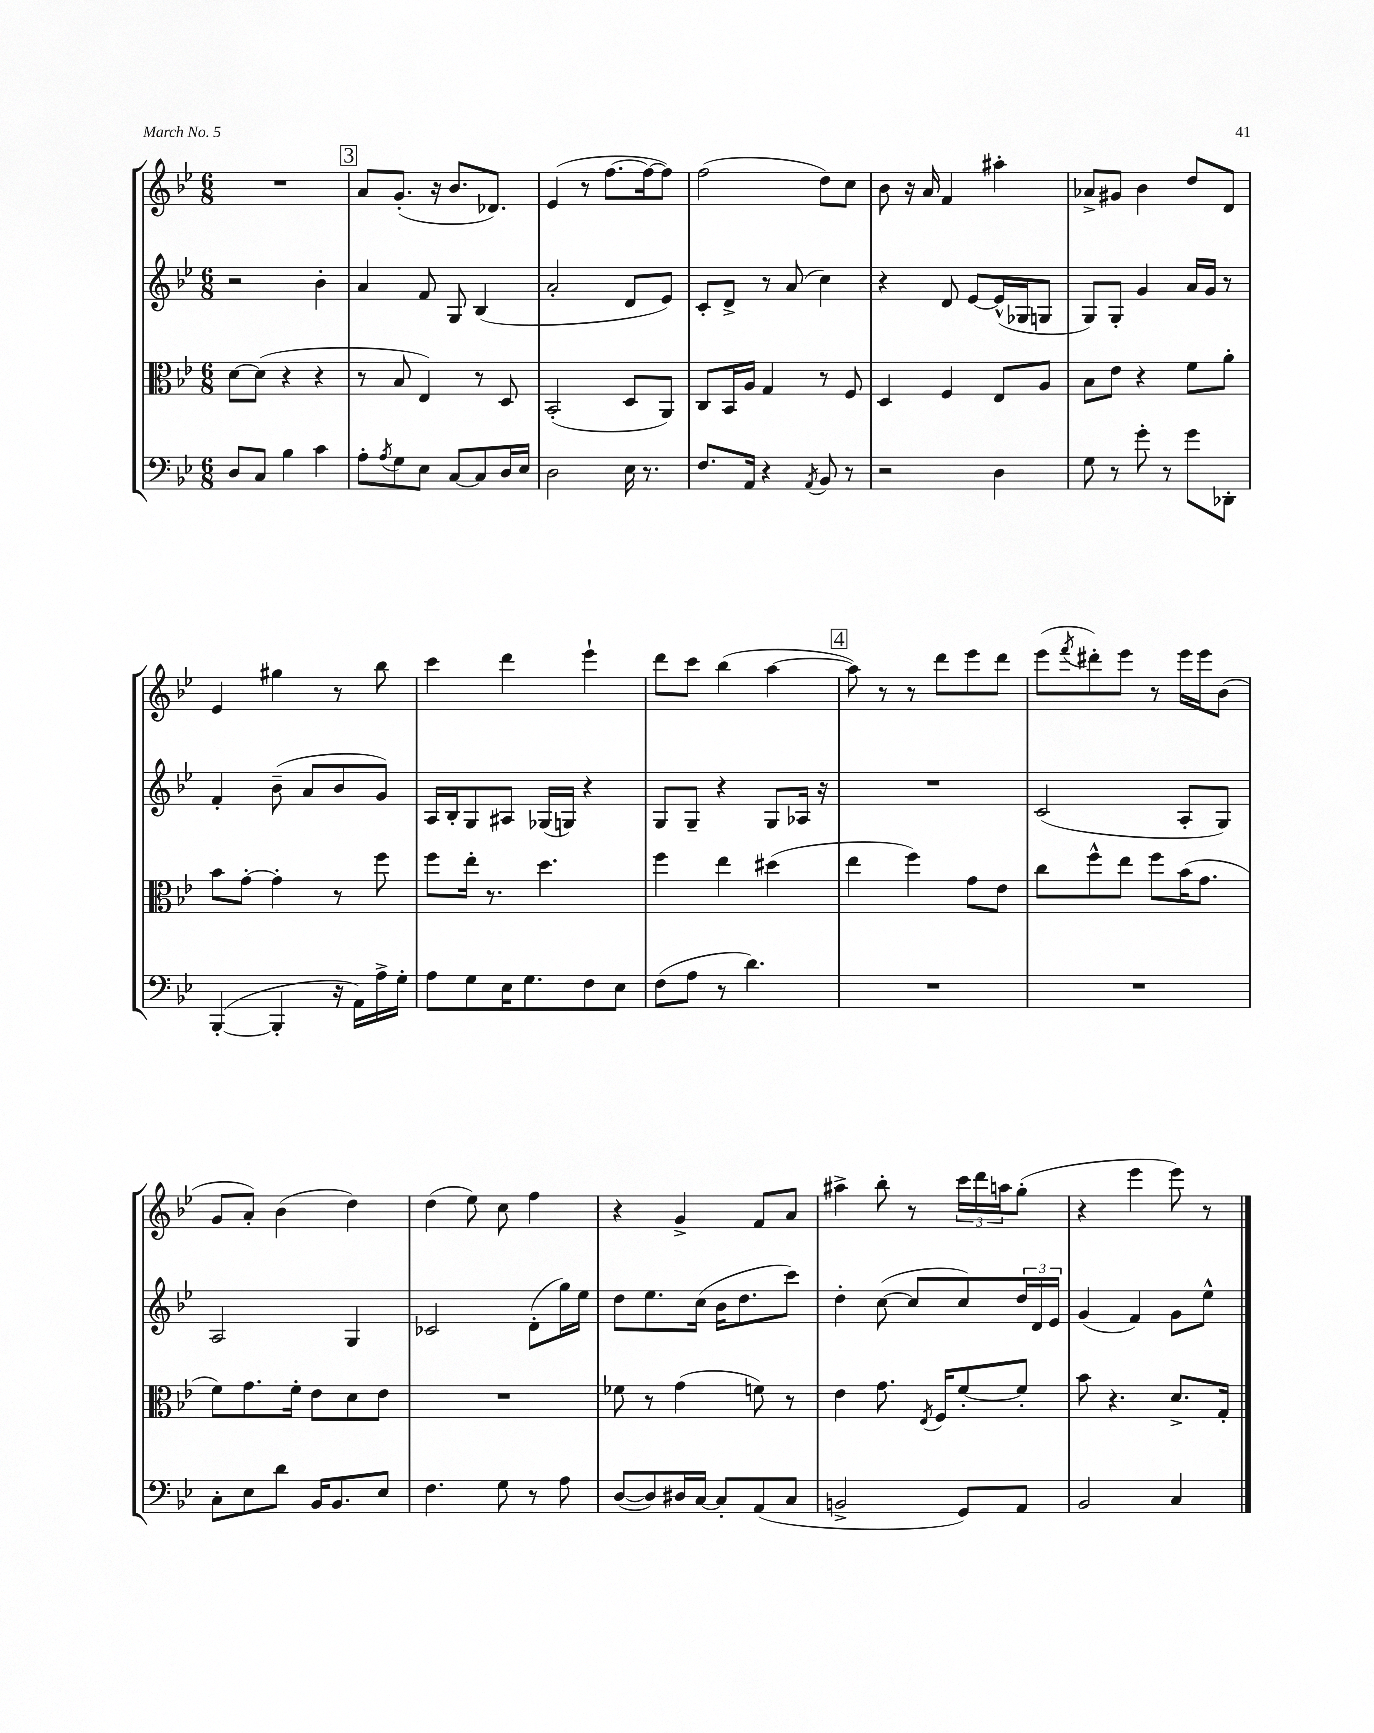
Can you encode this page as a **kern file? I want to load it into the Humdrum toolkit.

**kern	**kern	**kern	**kern
*staff4	*staff3	*staff2	*staff1
*clefF4	*clefC3	*clefG2	*clefG2
*k[b-e-]	*k[b-e-]	*k[b-e-]	*k[b-e-]
*M6/8	*M6/8	*M6/8	*M6/8
8D	[8d	2r	2.r
8C	(8d]	.	.
4B-	4r	.	.
4c	4r	4b-'	.
=	=	=	=
8A'	8r	4a	8a
8qA	.	.	.
8G	8B-	.	(8.g'
8E-	4E-)	8f	.
.	.	.	16r
[8C	.	8G	8.b-
8C]	8r	(4B-	.
.	.	.	8.d-)
16D	8D	.	.
16E-	.	.	.
=	=	=	=
2D	(2BB-'	2a'	(4e-
.	.	.	8r
.	.	.	[8.ff
16E-	8D	8d	.
8.r	.	.	16ff_
.	8AA)	8e-)	8ff])
=	=	=	=
8.F	8C	8c'	(2ff
.	16BB-	8d^	.
16AA	16A	.	.
4r	4G	8r	.
.	.	(8a	.
8qAA	.	.	.
8BB-	8r	4cc)	8dd)
8r	8F	.	8cc
=	=	=	=
2r	4D	4r	8b-
.	.	.	16r
.	.	.	16a
.	4F	8d	4f
.	.	[8e-	.
4D	8E-	(16e-^^]	4aa#'
.	.	16G-	.
.	8A	8G	.
=	=	=	=
8G	8B-	8G)	8a-^
8r	8e-	8G'	8g#
8g'	4r	4g	4b-
8r	.	.	.
8g	8f	16a	8dd
.	.	16g	.
8DD-'	8a'	8r	8d
=	=	=	=
([4BBB-'	8b-	4f'	4e-
.	[8g'	.	.
4BBB-']	4g']	(8b-~	4gg#
.	.	8a	.
16r	8r	8b-	8r
16AA)	.	.	.
16A^	8ff	8g)	8bb-
16G'	.	.	.
=	=	=	=
8A	8ff	16A	4ccc
.	.	16B-'	.
8G	16ee-'	8G	.
.	8.r	.	.
16E-	.	8A#	4ddd
8.G	.	.	.
.	4.dd	(16G-	.
.	.	16G)	.
8F	.	4r	4eee-`
8E-	.	.	.
=	=	=	=
(8F	4ff	8G	8ddd
8A	.	8G~	8ccc
8r	4ee-	4r	(4bb-
4.d)	.	.	.
.	(4dd#	8G	[4aa
.	.	16A-	.
.	.	16r	.
=	=	=	=
2.r	4ee-	2.r	8aa])
.	.	.	8r
.	4ff)	.	8r
.	.	.	8ddd
.	8g	.	8eee-
.	8e-	.	8ddd
=	=	=	=
2.r	8cc	(2c	(8eee-
.	.	.	8qfff
.	8ff^^	.	8ddd#')
.	8ee-	.	8eee-
.	8ff	.	8r
.	(16b-	8A'	16eee-
.	8.g	.	16eee-
.	.	8G)	(8b-
=	=	=	=
8C'	8f)	2A	8g
8E-	8.g	.	8a')
8d	.	.	(4b-
.	16f'	.	.
16BB-	8e-	.	.
8.BB-	.	.	.
.	8d	4G	4dd)
8E-	8e-	.	.
=	=	=	=
4.F	2.r	2c-	(4dd
.	.	.	8ee-)
8G	.	.	8cc
8r	.	(8d'	4ff
8A	.	16gg)	.
.	.	16ee-	.
=	=	=	=
([8D	8f-	8dd	4r
8D])	8r	8.ee-	.
16D#	(4g	.	4g^
[16C	.	(16cc	.
8C']	.	16b-	.
.	.	8.dd	.
(8AA	8f)	.	8f
8C	8r	8ccc)	8a
=	=	=	=
2BB^	4e-	4dd'	4aa#^
.	8.g	([8cc	8bb-'
.	.	8cc]	8r
.	8qE-	.	.
.	16F	.	.
8GG)	[8f'	8cc)	24ccc
.	.	.	24ddd
.	.	.	24aa
8AA	8f']	24dd	(8gg'
.	.	24d	.
.	.	24e-	.
=	=	=	=
2BB-	8b-	(4g	4r
.	4.r	.	.
.	.	4f)	4eee-
4C	8.d^	8g	8eee-)
.	.	8ee-^^	8r
.	16G'	.	.
==	==	==	==
*-	*-	*-	*-
